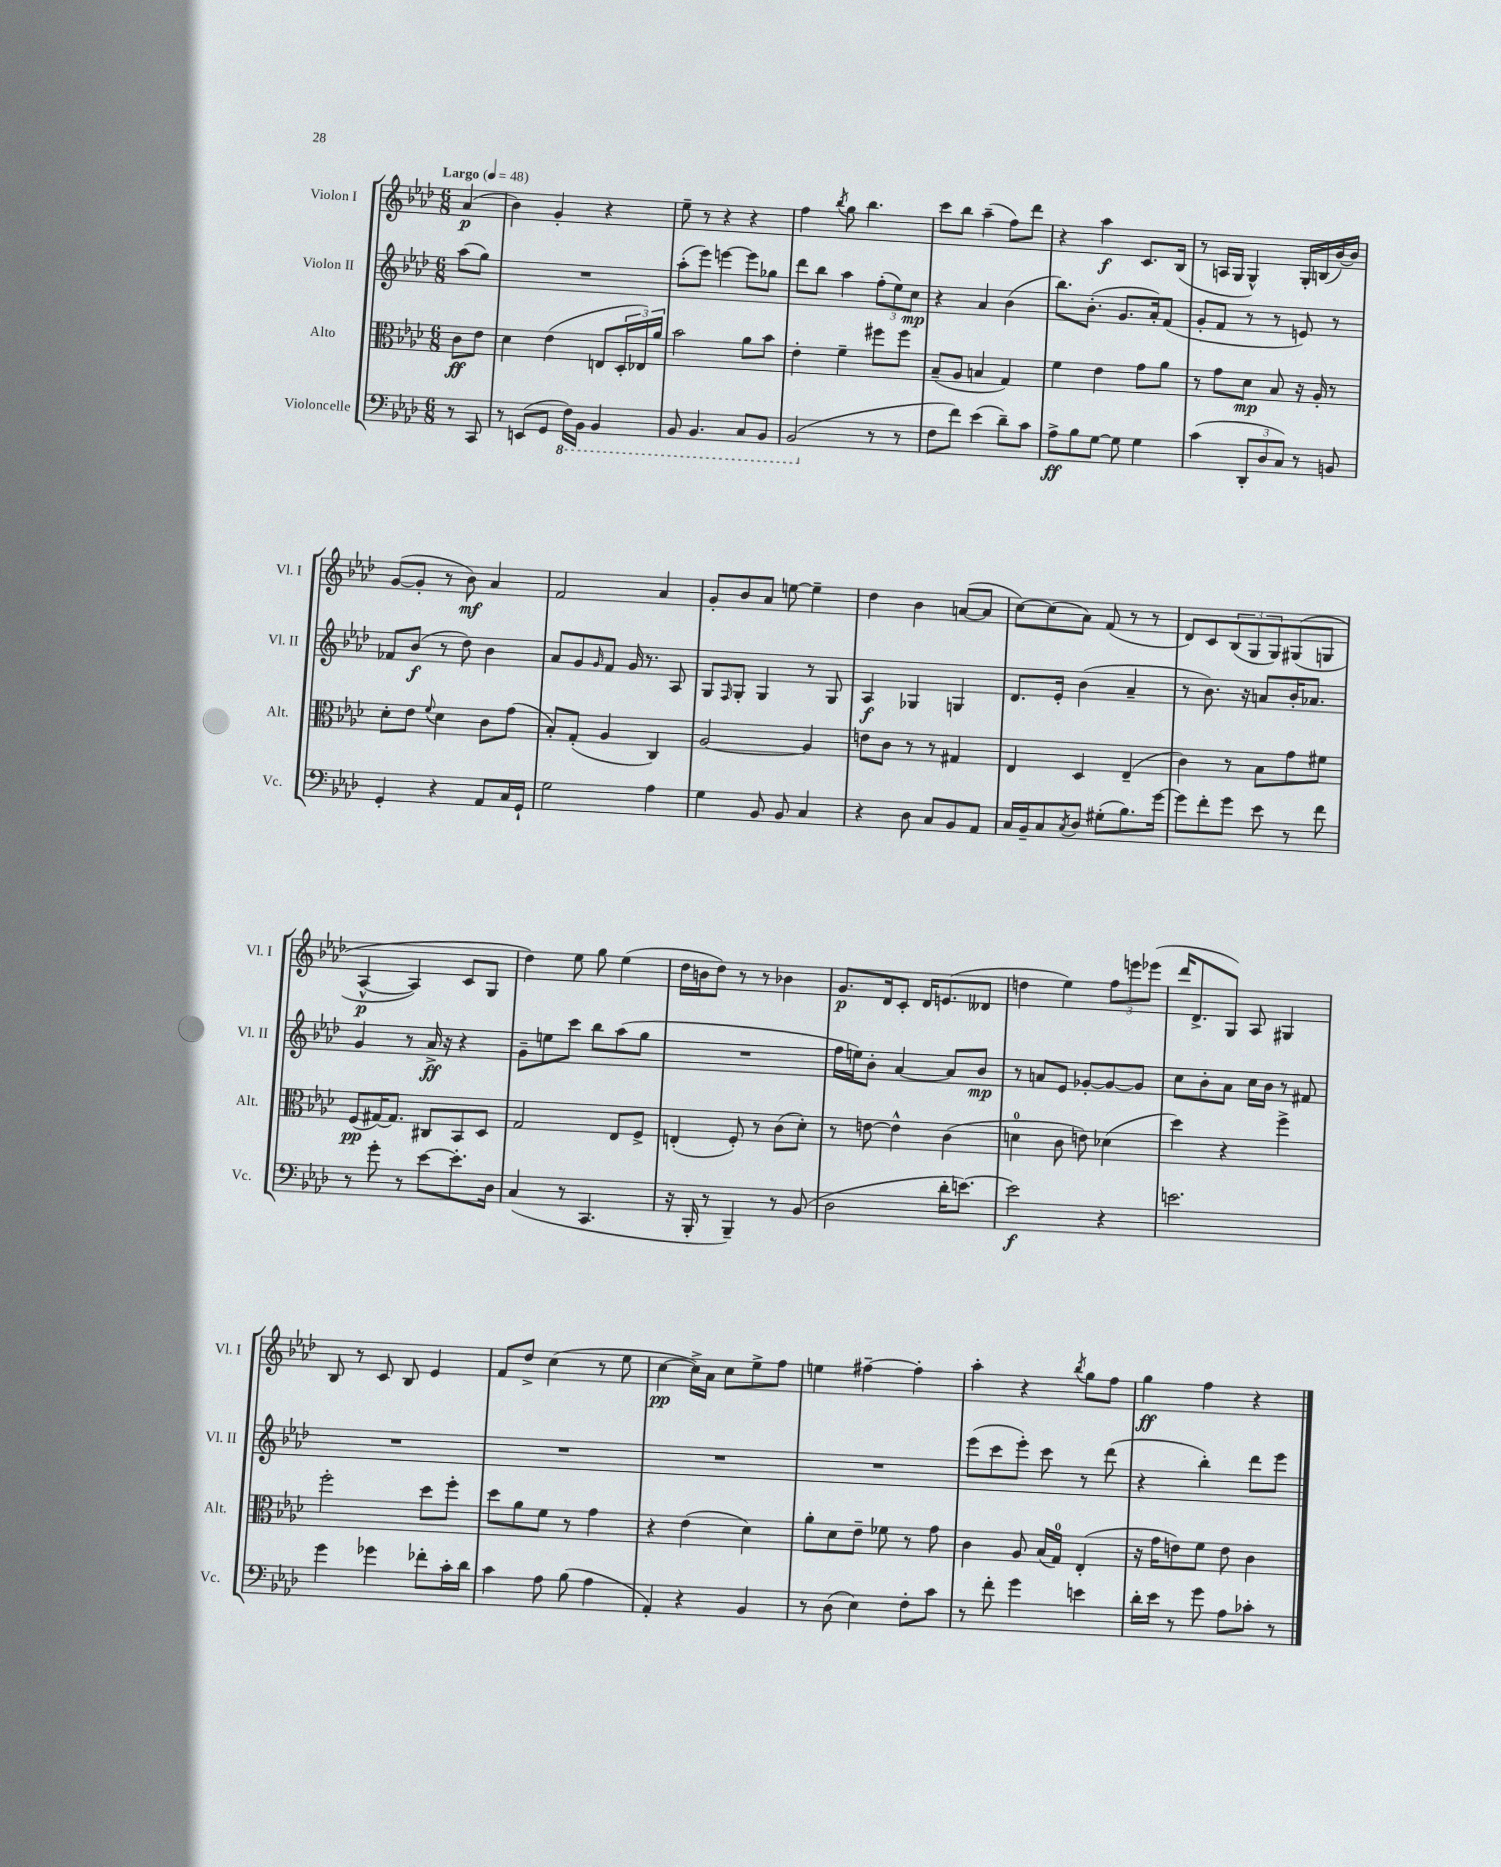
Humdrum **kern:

**kern	**kern	**kern	**kern
*staff4	*staff3	*staff2	*staff1
*clefF4	*clefC3	*clefG2	*clefG2
*k[b-e-a-d-]	*k[b-e-a-d-]	*k[b-e-a-d-]	*k[b-e-a-d-]
*M6/8	*M6/8	*M6/8	*M6/8
*MM48	*MM48	*MM48	*MM48
8r	8c\L	(8aa-\L	(4a-/
8CC/	8e-\J	8gg\J)	.
=	=	=	=
8r	4d-\	2.r	4b-\)
(8EE/L	.	.	.
8GG/J	(4e-\	.	4g'/
16FF\LL)	.	.	.
16BBB-\JJ	.	.	.
4BBB-/	8E/L	.	4r
.	24D-'/L	.	.
.	24E-/)	.	.
.	24a-/JJ	.	.
=	=	=	=
8BBB-/	2b-\	(8aa-'\L	8ee-~\
4.BBB-/	.	8eee-\J)	8r
.	.	[4eee\	4r
8CC/L	8a-\L	8eee\]L	4r
8BBB-/J	8b-\J	8gg-\J	.
=	=	=	=
(2BBB-/	4e-'\	8ddd-\L	4ff\
.	.	8bb-\J	.
.	.	.	8qbb-/
.	4f~\	4aa-\	8gg\
.	.	.	4.bb-\
8r	8ff#\L	(12ff'\L	.
.	.	12ee-\)	.
8r	8ff#\J	.	.
.	.	12cc\J	.
=	=	=	=
8F\L	(8B-~/L	4r	8ccc\L
8f\J)	8A-/J	.	8bb-\J
(4e-\	4B/	4a-/	(4aa-~\
8d-~\L)	4G/)	(4b-\	8ff\L)
8c\J	.	.	8ddd-\J
=	=	=	=
8A-^\L	4f\	8.bb-\L)	4r
8B-\	.	.	.
.	.	(8.b-'\J	.
[8G\J	4e-\	.	4aa-\
8G\]	.	8.g/L	.
4G\	8g\L	.	8.c/L
.	.	16a-'/k)	.
.	8a-\J	(8f/J	.
.	.	.	(16B-/Jk
=	=	=	=
(4c\	8r	8g'/L	8r
.	8g\L	8f/J	16A/LL
.	.	.	16G/JJ
12DD-'/L	8d-\J	8r	4G^^/)
12D-/	.	.	.
.	8B-/	8r	.
12C/J)	.	.	.
8r	16r	8e/)	16G'/LL
.	16A-'/	.	(16B/
8BB/	8r	8r	[16b-/)
.	.	.	16b-/]JJ
=	=	=	=
4GG'/	8d-'\L	8f-/L	([8g/L
.	8e-\J	(8b-/J	8g'/]J
.	8qqf/	.	.
4r	4d-\	8r	8r
.	.	8dd-\)	8b-\)
8AA-/L	8c\L	4b-\	4a-/
16C/L	(8g\J	.	.
16GG`/JJ	.	.	.
=	=	=	=
2G\	8B-'/L)	8a-/L	2f/
.	(8G'/J	8g/	.
.	.	16qqg/	.
.	4A-/	8f/J	.
.	.	16g/	.
.	.	8.r	.
4A-\	4C/)	.	4a-/
.	.	8A-/	.
=	=	=	=
4G\	[2A-/	8G/L	8g'/L
.	.	16qqF/	.
.	.	8G'/J	8b-/
8BB-/	.	4G/	8a-/J
8BB-/	.	.	[8ee\
4C/	4A-/]	8r	4ee~\]
.	.	8G/	.
=	=	=	=
4r	8e\L	4A-/	4dd-\
.	8c\J	.	.
8D-\	8r	4G-/	4b-\
8C/L	8r	.	.
8BB-/	4G#/	4G/	([8a/L
8AA-/J	.	.	8a/]J
=	=	=	=
16C/LL	4E-/	8.d-/L	[8cc\L)
16BB-~/J	.	.	.
8C/	.	.	(8cc\]
.	.	16e-'/Jk	.
8qC/	.	.	.
8D-/J	4D-/	(4b-\	8a-\J)
(8G#'\L	.	.	(8f/
8.B-\)	(4E-~/	4a-~/	8r
.	.	.	8r
[16g\Jk	.	.	.
=	=	=	=
8g\]L	4c\)	8r	8d-/L)
8f'\	.	8.b-\)	8c/
8g\J	8r	.	(12B-/
.	.	16r	.
.	.	.	12G/
8e-\	8B-\L	8a/L	.
.	.	.	12G/)
8r	8g\	16b-'/K	&((8G#/
.	.	8.a-/J	.
8f\	8f#\J	.	8G/J
=	=	=	=
8r	(8F/L	4g/	[4A-^^/
8g'\	[16G#/K)	.	.
.	8.G#/]J	.	.
8r	.	8r	4A-/])
[8e-\L	8C#/L	16a-^/	.
.	.	16r	.
8.e-'\]	8BB-/	4r	8c/L
.	8D-/J	.	8G/J
16D-\Jk	.	.	.
=	=	=	=
(4C/	2G/	8g~\L	4dd-\&)
.	.	8ee\	.
8r	.	8ccc\J	8ee-\
4.CC/	.	8bb-\L	8gg\
.	8E-/L	(8aa-\	(4ee-\
.	8F^/J	8gg\J	.
=	=	=	=
16r	(4E'/	2.r	16dd-\LL
16BBB-'/	.	.	16b\J
8r	.	.	8dd-\J)
4BBB-~/)	8F'/)	.	8r
.	8r	.	8r
8r	(8c\L	.	4b-\
(8BB-/	8d-'\J)	.	.
=	=	=	=
2D-\	8r	16ff\LL	8.g/L
.	.	16ee\J)	.
.	[8e\	8b-'\J	.
.	.	.	16d-/k
.	4e^^\]	[4a-/	8c'/J
.	.	.	16d-/LK
.	.	.	(8.e/
16d-'\LK	(4c\	8a-/]L	.
[8.e\J)	.	.	.
.	.	8b-/J	8d--/J
=	=	=	=
2e\]	4d\	8r	4dd\
.	.	8a/L	.
.	8c\	8e-/J	4ee-\)
.	8e\)	[8g-'/L	.
4r	(4d-\	8g-/_	12ff\L
.	.	.	12eee\
.	.	8g-/]J	.
.	.	.	(12eee-\J
=	=	=	=
2.e\	4dd-\)	8cc\L	16ddd-/LK
.	.	.	8.d-^/
.	.	8b-'\	.
.	4r	8a-\J	8G/J)
.	.	16cc\LL	8A-/
.	.	16b-\JJ	.
.	4ff^\	8r	4G#/
.	.	8f#/	.
=	=	=	=
4g\	2ff'\	2.r	8B-/
.	.	.	8r
4g-\	.	.	8c/
.	.	.	8B-/
8f-'\L	8dd-\L	.	4e-/
16c'\L	8ff'\J	.	.
16d-\JJ	.	.	.
=	=	=	=
4c\	8dd-\L	2.r	8f/L
.	8a-\	.	8dd-^/J
8A-\	8f\J	.	(4cc\
(8B-\	8r	.	.
4A-\	4g\	.	8r
.	.	.	8ee-\
=	=	=	=
4AA-'/)	4r	2.r	[4cc\
4r	(4e-\	.	16cc^\]LL)
.	.	.	16a-\JJ
.	.	.	8cc\L
4BB-/	4d-\)	.	8ee-^\
.	.	.	8ff\J
=	=	=	=
8r	8a-'\L	2.r	4ee\
(8D-\	8d-\	.	.
4E-\)	8e-~\J	.	[4ff#~\
.	8f-\	.	.
8F'\L	8r	.	4ff#'\]
8c\J	8g\	.	.
=	=	=	=
8r	4c\	(8eee-\L	4aa-'\
8f'\	.	8ccc\	.
4g\	8A-/	8eee-'\J)	4r
.	(16B-/LL	8ccc\	.
.	16G/JJ)	.	.
.	.	.	8qbb-/
4e\	(4E-'/	8r	8gg\L
.	.	(8ddd-\	8ff\J
=	=	=	=
16d-'\LL	16r	4r	4gg\
16e-\JJ	16g\LK	.	.
8r	8e\)	.	.
8g\	8f\J	4bb-'\)	4ff\
8A-\L	8e\	.	.
8c-'\J	4c\	8ddd-\L	4r
8r	.	8eee-\J	.
==	==	==	==
*-	*-	*-	*-
